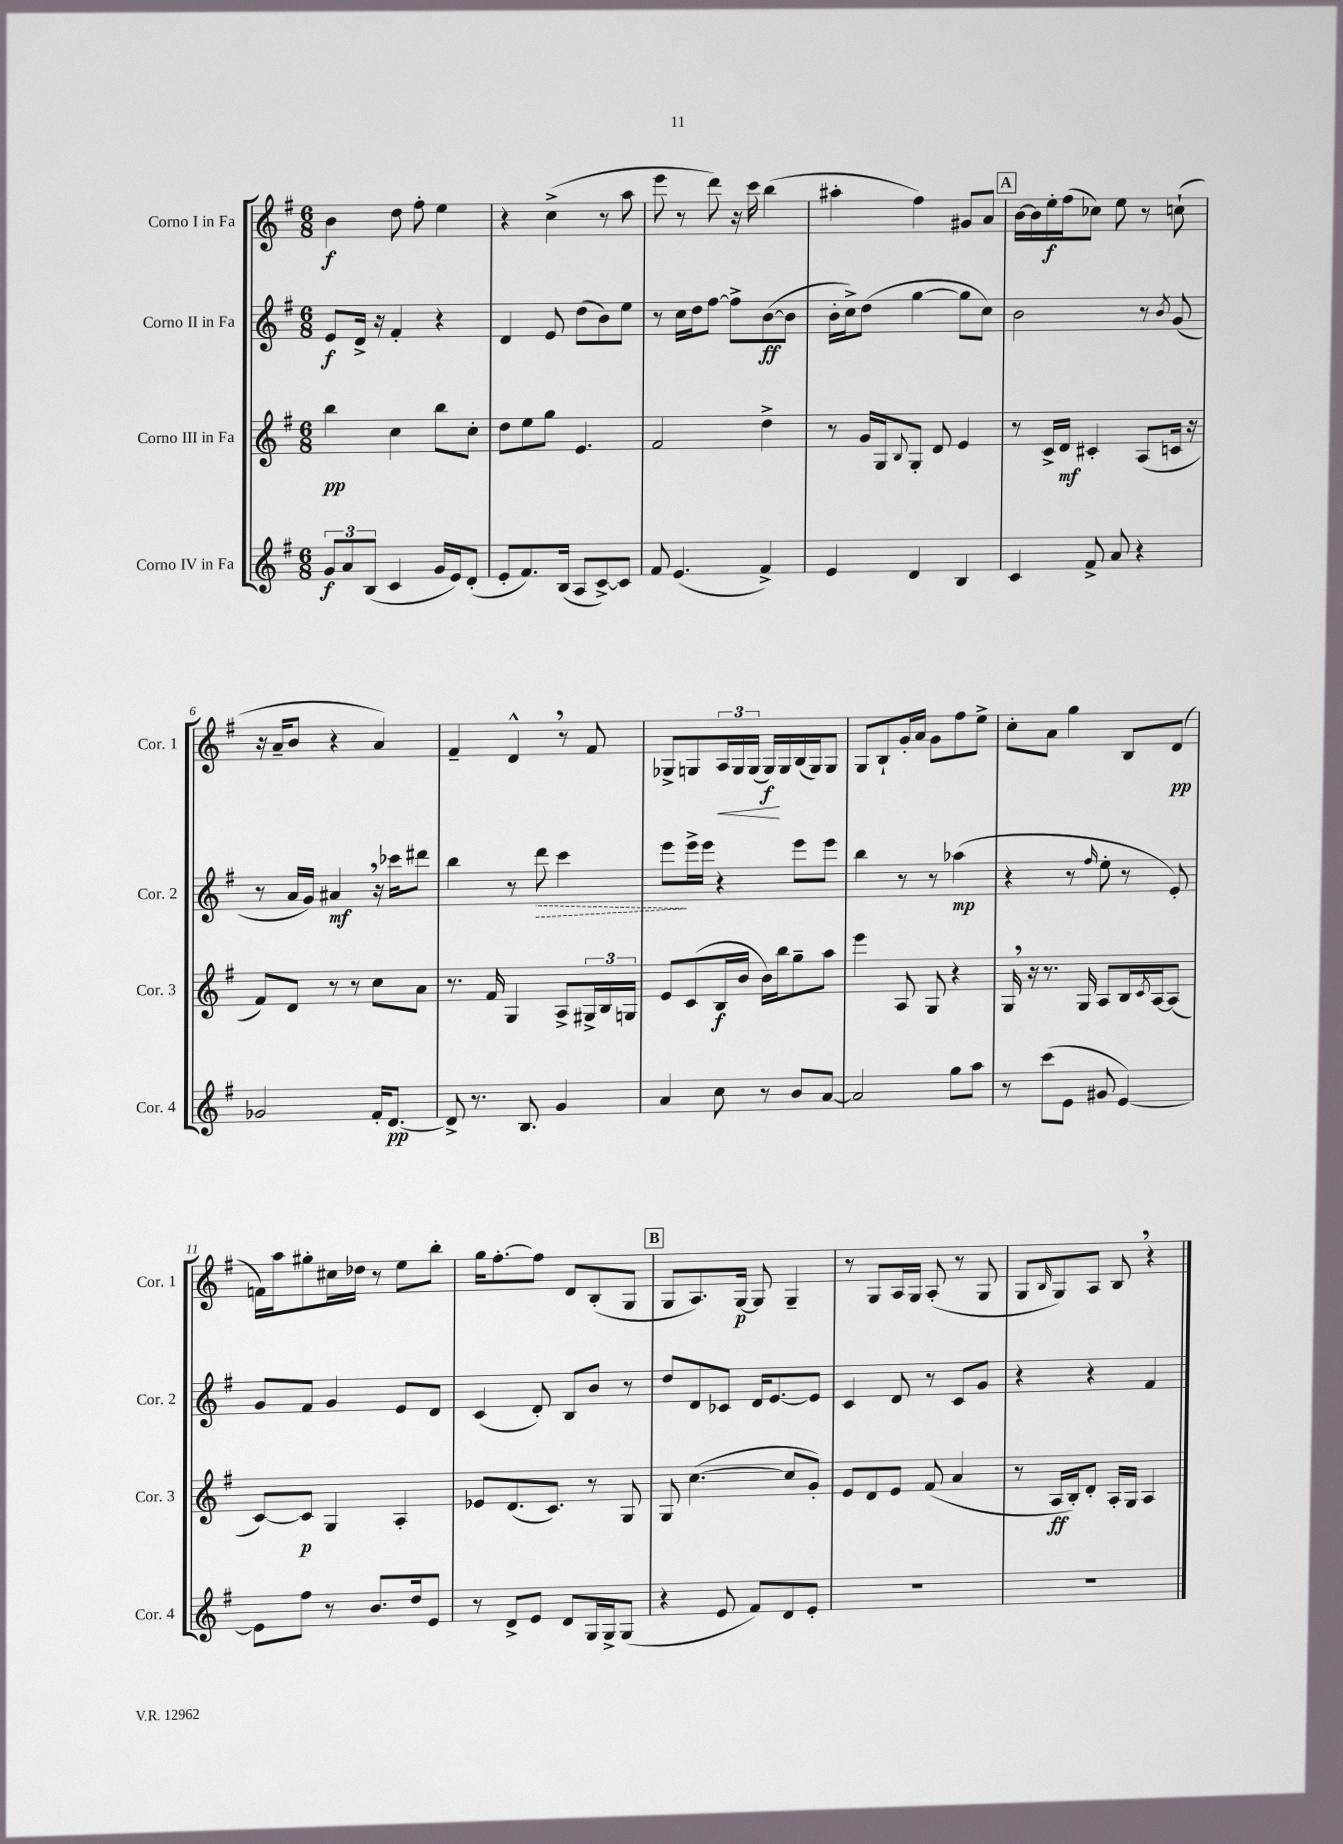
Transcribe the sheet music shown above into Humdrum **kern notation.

**kern	**dynam	**kern	**dynam	**kern	**dynam	**kern	**dynam
*part4	*part4	*part3	*part3	*part2	*part2	*part1	*part1
*staff4	*staff4	*staff3	*staff3	*staff2	*staff2	*staff1	*staff1
*I"Corno IV in Fa	*	*I"Corno III in Fa	*	*I"Corno II in Fa	*	*I"Corno I in Fa	*
*I'Cor. 4	*	*I'Cor. 3	*	*I'Cor. 2	*	*I'Cor. 1	*
*clefG2	*	*clefG2	*	*clefG2	*	*clefG2	*
*k[f#]	*	*k[f#]	*	*k[f#]	*	*k[f#]	*
*M6/8	*	*M6/8	*	*M6/8	*	*M6/8	*
=1	=1	=1	=1	=1	=1	=1	=1
12g/L	f	4bb\	pp	8e/L	f	4b\	f
12a/	.	.	.	.	.	.	.
.	.	.	.	16d^/Jk	.	.	.
(12B/J	.	.	.	.	.	.	.
.	.	.	.	16r	.	.	.
4c/	.	4cc\	.	4f#'/	.	8dd\	.
.	.	.	.	.	.	8ff#'\	.
16g/LL	.	8bb\L	.	4r	.	4ee\	.
16e/J)	.	.	.	.	.	.	.
(8d'/J	.	8cc'\J	.	.	.	.	.
=2	=2	=2	=2	=2	=2	=2	=2
8e'/L	.	8dd\L	.	4d/	.	4r	.
8.f#/)	.	8ee\	.	.	.	.	.
.	.	8gg\J	.	8e/	.	(4cc^\	.
(16B/Jk	.	.	.	.	.	.	.
8A/L	.	4.e/	.	(8dd\L	.	.	.
[8c^/)	.	.	.	8b\)	.	8r	.
8c/J]	.	.	.	8ee\J	.	8aa\	.
=3	=3	=3	=3	=3	=3	=3	=3
8f#/	.	2f#/	.	8r	.	8eee\	.
(4.e/	.	.	.	16cc\LL	.	8r	.
.	.	.	.	16dd\J	.	.	.
.	.	.	.	[8ff#\J	.	8ddd\)	.
.	.	.	.	8ff#^\L]	.	16r	.
.	.	.	.	.	.	16ccc\	.
4f#^/)	.	4dd^\	.	([8b\	ff	(4bb\	.
.	.	.	.	8b\J]	.	.	.
=4	=4	=4	=4	=4	=4	=4	=4
4e/	.	8r	.	16b'\LL	.	4aa#X'\	.
.	.	.	.	16cc^\J)	.	.	.
.	.	16g/LL	.	(8dd\J	.	.	.
.	.	16G/J	.	.	.	.	.
.	.	8qqB/	.	.	.	.	.
4d/	.	8G'/J	.	[4gg\	.	4ff#\)	.
.	.	8d/	.	.	.	.	.
4B/	.	4e/	.	8gg\L]	.	8g#X/L	.
.	.	.	.	8cc\J)	.	8a/J	.
!!LO:REH:place=s1:t=A
=5	=5	=5	=5	=5	=5	=5	=5
4c/	.	8r	.	2b\	.	[16b\LL	.
.	.	.	.	.	.	16b\]	.
.	.	16c^/LL	.	.	.	16ee'\	f
.	.	16d/JJ	mf	.	.	(16ff#\J	.
8f#^/	.	4c#X'/	.	.	.	8cc-X\J)	.
8a/	.	.	.	.	.	8ee\	.
4r	.	(8A/L	.	8r	.	8r	.
.	.	.	.	8qb/	.	.	.
.	.	16cn/Jk	.	(8g/	.	(8ccn`\	.
.	.	16r	.	.	.	.	.
!!LO:LB:g=z
=6	=6	=6	=6	=6	=6	=6	=6
2g-X/	.	8f#/L)	.	8r	.	16r	.
.	.	.	.	.	.	16a~/KL	.
.	.	8d/J	.	16a/LL	.	8b/J	.
.	.	.	.	16g/JJ)	.	.	.
.	.	8r	.	4a#X,/	mf	4r	.
.	.	8r	.	.	.	.	.
16f#'/KL	.	8cc\L	.	16r	.	4a/)	.
[8.d/J	pp	.	.	16ccc-X\KL	.	.	.
.	.	8a\J	.	8ddd#X\J	.	.	.
=7	=7	=7	=7	=7	=7	=7	=7
8d^/]	.	8.r	.	4bb\	.	4f#~/	.
8.r	.	.	.	.	.	.	.
.	.	16f#/	.	.	.	.	.
.	.	4G/	.	8r	.	4d^^,/	.
8.B/	.	.	.	.	.	.	.
!	!	!	!	!	!LO:HP:b	!	!
.	.	.	.	8ddd\	>	.	.
4g/	.	8A^/L	.	4ccc\	.	8r	.
.	.	24G#X^/L	.	.	.	8f#/	.
.	.	24B/	.	.	.	.	.
.	.	24Gn/JJ	.	.	.	.	.
=8	=8	=8	=8	=8	=8	=8	=8
4a/	.	8e/L	.	8eee\L	.	8G-X^/L	.
.	.	(8c/	.	16eee^\L	]	8Gn/	.
.	.	.	.	16eee\JJ	.	.	.
!	!	!	!	!	!	!	!LO:HP:b
8cc\	.	16B/L	f	4r	.	24A/L	<
.	.	.	.	.	.	24G/	.
.	.	16b/JJ	.	.	.	.	.
.	.	.	.	.	.	(24G/JJ	.
8r	.	16b\LL)	.	.	.	16G/LL)	f
.	.	16bb\J	.	.	.	16G/	[
8b/L	.	8gg~\	.	8eee\L	.	(16B/	.
.	.	.	.	.	.	16G/J)	.
[8a/J	.	8aa\J	.	8eee\J	.	8G/J	.
=9	=9	=9	=9	=9	=9	=9	=9
2a/]	.	4eee\	.	4bb\	.	8G/L	.
.	.	.	.	.	.	8B`/	.
.	.	8A/	.	8r	.	16g'/L	.
.	.	.	.	.	.	16a/JJ	.
.	.	8G/	.	8r	.	8g\L	.
8gg\L	.	4r	.	(4aa-X\	mp	8ff#\	.
8aa\J	.	.	.	.	.	8ee^\J	.
=10	=10	=10	=10	=10	=10	=10	=10
8r	.	16G,/	.	4r	.	8cc'\L	.
.	.	16r	.	.	.	.	.
(8ccc\L	.	8.r	.	.	.	8a\J	.
8e\J	.	.	.	8r	.	4gg\	.
.	.	16G/	.	.	.	.	.
.	.	.	.	16qqff#/	.	.	.
8g#X/	.	8A/L	.	8ee'\	.	.	.
[4e/)	.	16B/L	.	8r	.	8B/L	.
.	.	8qc/	.	.	.	.	.
.	.	[16A/J	.	.	.	.	.
.	.	(8A/J]	.	8e'/)	.	(8d/J	pp
!!LO:LB:g=z
=11	=11	=11	=11	=11	=11	=11	=11
8e\L]	.	[8c/L)	.	8g/L	.	16fn\LL)	.
.	.	.	.	.	.	16aa\J	.
8ff#\J	.	8c/J]	p	8f#/J	.	8gg#X'\	.
8r	.	4G/	.	4g/	.	16cc#X\L	.
.	.	.	.	.	.	16dd-X\JJ	.
8.b/L	.	.	.	.	.	8r	.
.	.	4A'/	.	8e/L	.	8ee\L	.
16dd/k	.	.	.	.	.	.	.
8e/J	.	.	.	8d/J	.	8bb'\J	.
=12	=12	=12	=12	=12	=12	=12	=12
8r	.	8e-X/L	.	(4c/	.	16gg\KL	.
.	.	.	.	.	.	[8.ff#'\	.
8d^/L	.	(8.d/	.	.	.	.	.
8e/J	.	.	.	8d'/)	.	8ff#\J]	.
.	.	8.c/J)	.	.	.	.	.
8d/L	.	.	.	8B/L	.	8d/L	.
16G/L	.	8r	.	8b/J	.	(8B'/	.
16G^/J	.	.	.	.	.	.	.
(8G/J	.	8G/	.	8r	.	8G/J	.
!!LO:REH:place=s1:t=B
=13	=13	=13	=13	=13	=13	=13	=13
4r	.	8G/	.	8dd/L	.	8G/L	.
.	.	([4.cc\	.	8d/	.	8.A/)	.
8e/	.	.	.	8c-X/J	.	.	.
.	.	.	.	.	.	[16G/Jk	p
8f#/L)	.	.	.	16d/KL	.	8G/]	.
.	.	.	.	[8.e/	.	.	.
8d/	.	8cc/L]	.	.	.	4G~/	.
8e'/J	.	8g'/J)	.	8e/J]	.	.	.
=14	=14	=14	=14	=14	=14	=14	=14
2.r	.	8e/L	.	4c/	.	8r	.
.	.	8d/	.	.	.	8G/L	.
.	.	8e/J	.	8d/	.	16A/L	.
.	.	.	.	.	.	16G/JJ	.
.	.	(8f#/	.	8r	.	(8A'/	.
.	.	4a/	.	8c/L	.	8r	.
.	.	.	.	8g/J	.	8G/	.
=15	=15	=15	=15	=15	=15	=15	=15
2.r	.	8r	.	4r	.	8G/L	.
.	.	.	.	.	.	16qqB/	.
.	.	16A/LL	ff	.	.	8G/)	.
.	.	16B'/J)	.	.	.	.	.
.	.	8d'/J	.	4r	.	8A/J	.
.	.	16A'/LL	.	.	.	8B,/	.
.	.	16G/JJ	.	.	.	.	.
.	.	4A/	.	4f#/	.	4r	.
==	==	==	==	==	==	==	==
*-	*-	*-	*-	*-	*-	*-	*-
